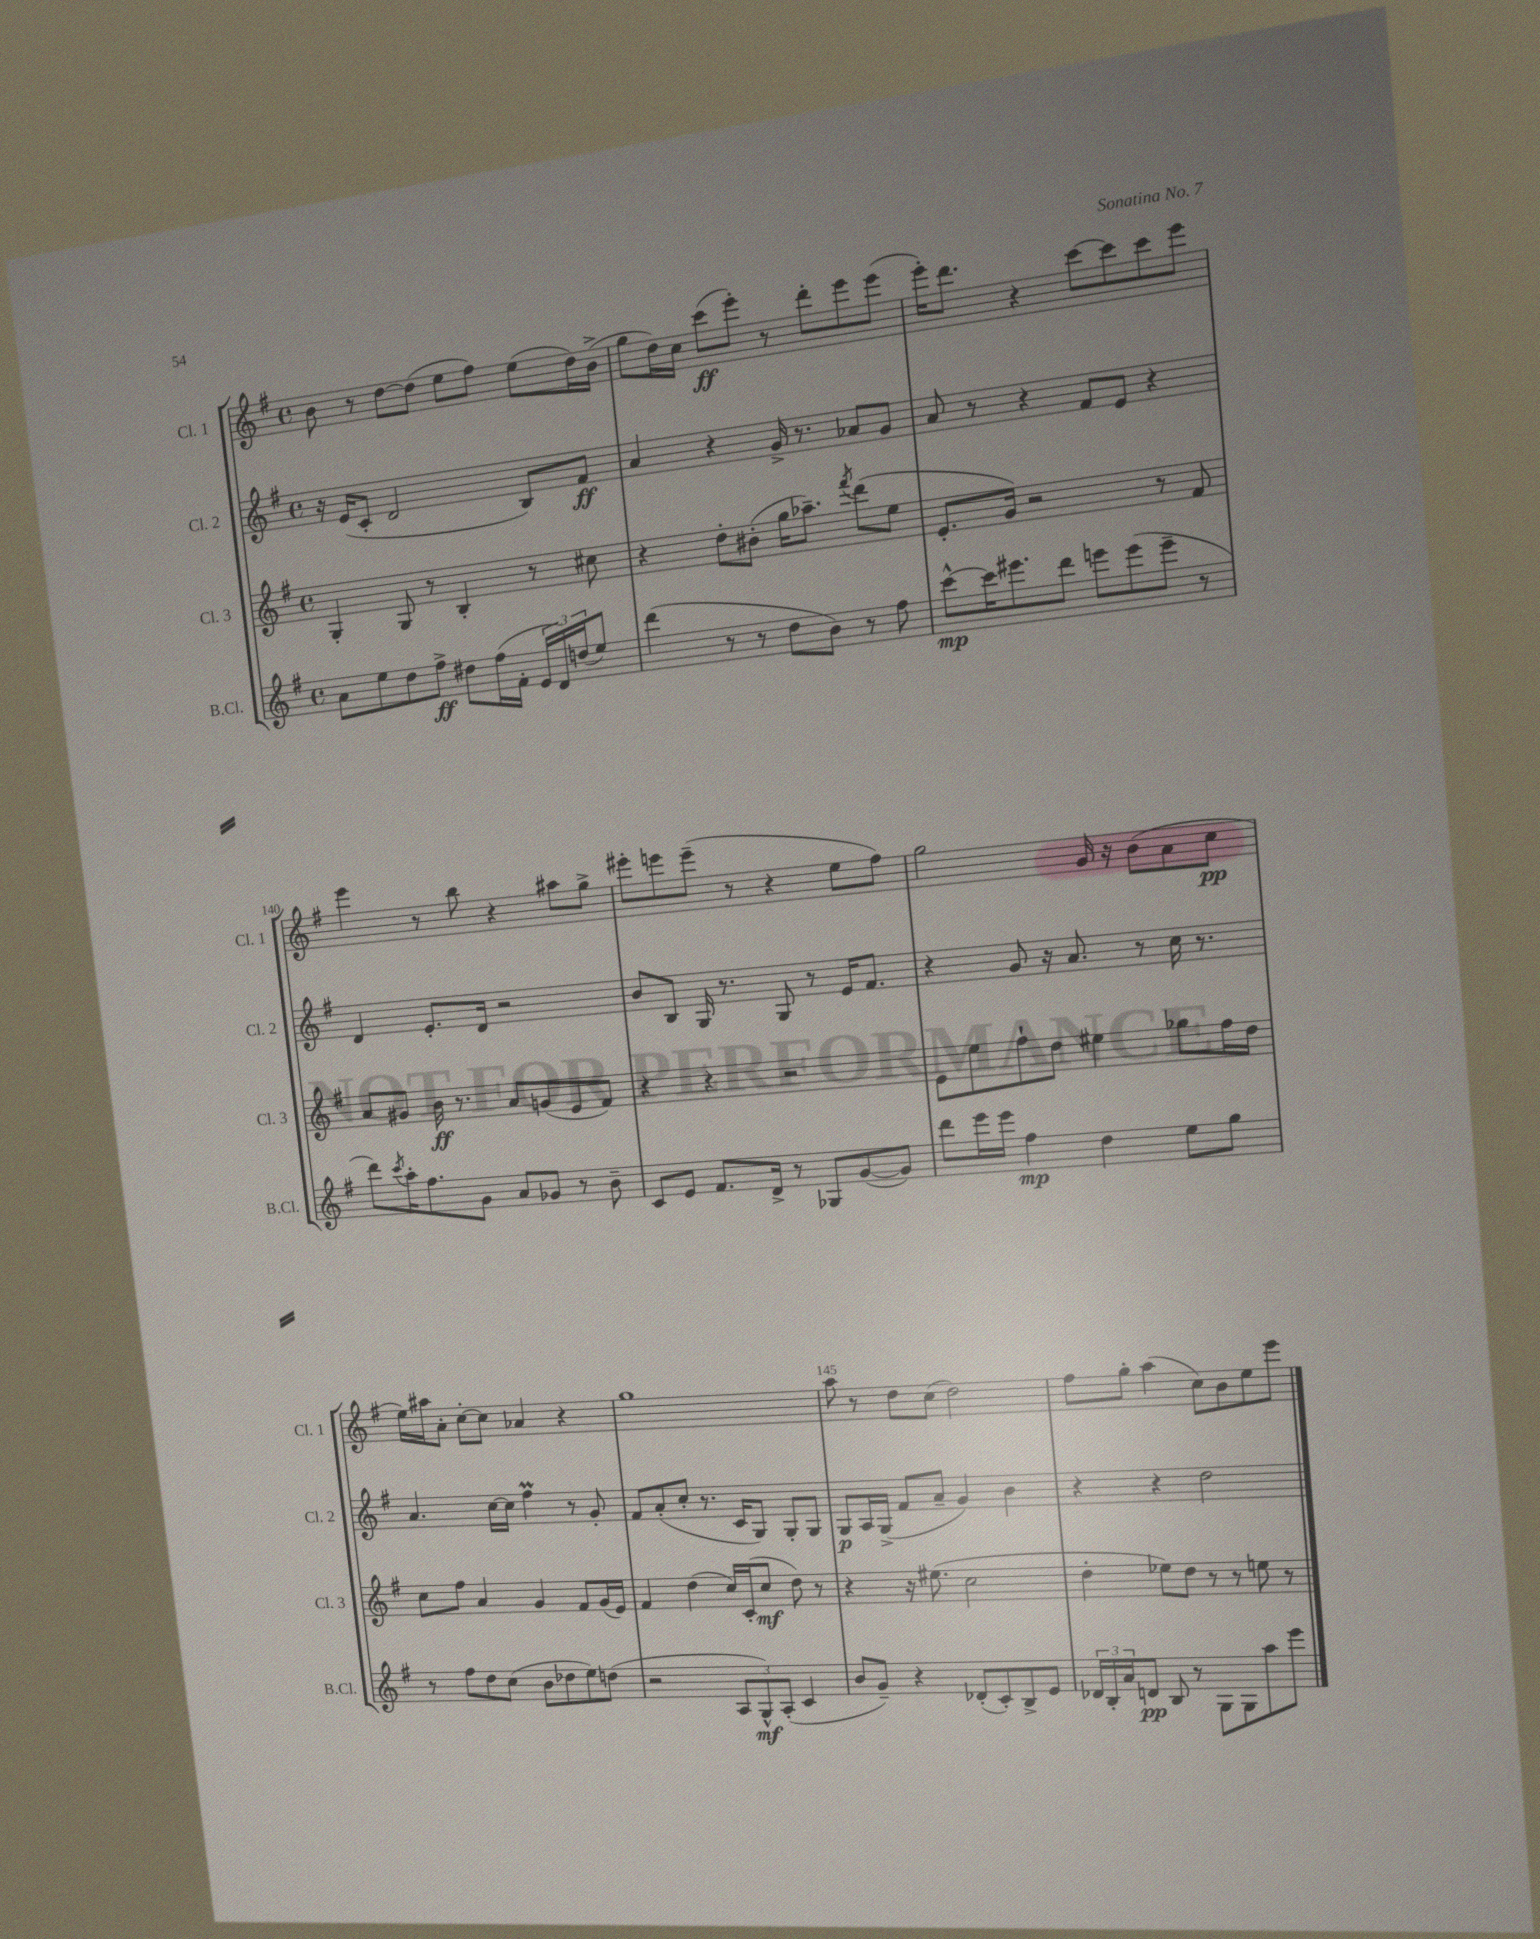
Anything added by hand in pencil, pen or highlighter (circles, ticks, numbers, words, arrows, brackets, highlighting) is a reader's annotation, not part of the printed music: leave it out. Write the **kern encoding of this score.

**kern	**dynam	**kern	**dynam	**kern	**dynam	**kern	**dynam
*part4	*part4	*part3	*part3	*part2	*part2	*part1	*part1
*staff4	*staff4	*staff3	*staff3	*staff2	*staff2	*staff1	*staff1
*I"B.Cl.	*	*I"Cl. 3	*	*I"Cl. 2	*	*I"Cl. 1	*
*I'B.Cl.	*	*I'Cl. 3	*	*I'Cl. 2	*	*I'Cl. 1	*
*clefG2	*	*clefG2	*	*clefG2	*	*clefG2	*
*k[f#]	*	*k[f#]	*	*k[f#]	*	*k[f#]	*
*M4/4	*	*M4/4	*	*M4/4	*	*M4/4	*
*met(c)	*	*met(c)	*	*met(c)	*	*met(c)	*
=137	=137	=137	=137	=137	=137	=137	=137
8a\L	.	4G'/	.	16r	.	8b\	.
.	.	.	.	(16e/KL	.	.	.
8ee\	.	.	.	8c'/J	.	8r	.
8dd\	.	8G/	.	2d/	.	[8dd\L	.
8ff#^\J	ff	8r	.	.	.	(8dd\J]	.
8dd#X\L	.	4B'/	.	.	.	8ee\L	.
(16ff#\L	.	.	.	.	.	8ff#\J)	.
16f#'\JJ	.	.	.	.	.	.	.
24e/LL	.	8r	.	8B/L)	.	(8ee\L	.
24d/)	.	.	.	.	.	.	.
(24ddn/J	.	.	.	.	.	.	.
8ee/J)	.	8cc#X\	.	8f#/J	ff	16dd\L)	.
.	.	.	.	.	.	(16b^\JJ	.
=138	=138	=138	=138	=138	=138	=138	=138
(4ddd\	.	4r	.	4a/	.	8gg\L	.
.	.	.	.	.	.	16dd\L)	.
.	.	.	.	.	.	16cc\JJ	.
8r	.	8dd'\L	.	4r	.	(8ccc\L	ff
8r	.	(8b#X'\J	.	.	.	8eee'\J)	.
8dd\L	.	16gg\KL	.	16g^/	.	8r	.
.	.	8.aa-X~\J)	.	8.r	.	.	.
8b\J)	.	.	.	.	.	8ddd'\L	.
.	.	8qfff#/	.	.	.	.	.
8r	.	(8ddd\L	.	8a-X/L	.	8eee\	.
8ff#\	.	8ee\J	.	8g/J	.	(8eee\J	.
=139	=139	=139	=139	=139	=139	=139	=139
[8ccc^^\L	mp	8.e'/L	.	8a/	.	16eee'\KL)	.
.	.	.	.	.	.	8.ddd\J	.
16ccc\K]	.	.	.	8r	.	.	.
8.eee#X\	.	16g/Jk)	.	.	.	.	.
.	.	2r	.	4r	.	4r	.
8ddd\J	.	.	.	.	.	.	.
8eeen\L	.	.	.	8f#/L	.	[8ccc\L	.
(8eee\	.	.	.	8e/J	.	8ccc\]	.
8eee~\J	.	8r	.	4r	.	8ccc\	.
8r	.	8f#/	.	.	.	8eee\J	.
!!LO:LB:g=z
=140	=140	=140	=140	=140	=140	=140	=140
8ddd\L)	.	8a/L	.	4d/	.	4eee\	.
8qccc/	.	.	.	.	.	.	.
16aa'\K	.	8g#X/J	.	.	.	.	.
8.ff#\	.	.	.	.	.	.	.
.	.	16b\	ff	8.e'/L	.	8r	.
.	.	8.r	.	.	.	.	.
8g\J	.	.	.	.	.	8bb\	.
.	.	.	.	16d/Jk	.	.	.
8a/L	.	8a/L	.	2r	.	4r	.
8g-X/J	.	(8gn/	.	.	.	.	.
8r	.	8e/	.	.	.	8aa#X\L	.
8b~\	.	8f#/J)	.	.	.	8gg^\J	.
=141	=141	=141	=141	=141	=141	=141	=141
8c/L	.	4r	.	8b/L	.	8eee#X'\L	.
8e/J	.	.	.	8B/J	.	8eeen\	.
8.f#/L	.	4r	.	16G/	.	(8eee~\J	.
.	.	.	.	8.r	.	.	.
.	.	.	.	.	.	8r	.
16d^/Jk	.	.	.	.	.	.	.
8r	.	2r	.	8G/	.	4r	.
8G-X/L	.	.	.	8r	.	.	.
([8g/	.	.	.	16e/KL	.	8ee\L	.
.	.	.	.	8.f#/J	.	.	.
8g/J])	.	.	.	.	.	8ff#\J)	.
=142	=142	=142	=142	=142	=142	=142	=142
8ddd\L	.	8e\L	.	4r	.	2gg\	.
16eee\L	.	8ee\	.	.	.	.	.
16eee\JJ	.	.	.	.	.	.	.
4ff#\	mp	8ff#`\	.	8g/	.	.	.
.	.	8dd\J	.	16r	.	.	.
.	.	.	.	8.a/	.	.	.
4dd\	.	4ee#X\	.	.	.	16g/	.
.	.	.	.	.	.	16r	.
.	.	.	.	8r	.	(8b\L	.
8ee\L	.	8gg-X\L	.	16cc\	.	8a\	.
.	.	.	.	8.r	.	.	.
8gg\J	.	16ff#\L	.	.	.	8cc\J	pp
.	.	16dd\JJ	.	.	.	.	.
!!LO:LB:g=z
=143	=143	=143	=143	=143	=143	=143	=143
8r	.	8cc\L	.	4.a/	.	16ee\LL)	.
.	.	.	.	.	.	16aa#X\J	.
8ff#\L	.	8ff#\J	.	.	.	8a'\J	.
8dd\	.	4a/	.	.	.	[8cc'\L	.
(8cc\J	.	.	.	[16cc\LL	.	8cc\J]	.
.	.	.	.	16cc\JJ]	.	.	.
8b\L	.	4g/	.	4ff#m\	.	4a-X/	.
8dd-X\	.	.	.	.	.	.	.
8ee\)	.	8f#/L	.	8r	.	4r	.
(8ddn\J	.	(16g/L	.	8g'/	.	.	.
.	.	16e/JJ)	.	.	.	.	.
=144	=144	=144	=144	=144	=144	=144	=144
2r	.	4f#/	.	8f#/L	.	1gg	.
.	.	.	.	(8a'/	.	.	.
.	.	(4dd\	.	8cc'/J	.	.	.
.	.	.	.	8.r	.	.	.
12A/L	.	16cc/LL)	.	.	.	.	.
.	.	(16c'/J	.	16c/KL	.	.	.
12G^^/)	mf	.	.	.	.	.	.
.	.	8cc/J	mf	8G/J)	.	.	.
(12A'/J	.	.	.	.	.	.	.
4c/	.	8dd\)	.	8G'/L	.	.	.
.	.	8r	.	8G/J	.	.	.
=145	=145	=145	=145	=145	=145	=145	=145
8b/L	.	4r	.	8G/L	p	8aa\	.
8g~/J)	.	.	.	16A/L	.	8r	.
.	.	.	.	(16G^/JJ	.	.	.
4r	.	16r	.	8f#/L	.	8dd\L	.
.	.	(8.ee#X\	.	.	.	.	.
.	.	.	.	8a~/J	.	(8cc\J	.
(8d-X'/L	.	2cc\	.	4g/)	.	2dd\)	.
8c'/)	.	.	.	.	.	.	.
8B^/	.	.	.	4b\	.	.	.
8e/J	.	.	.	.	.	.	.
=146	=146	=146	=146	=146	=146	=146	=146
24d-X/LL	.	4dd'\	.	4r	.	8ff#\L	.
24B'/	.	.	.	.	.	.	.
24a/J	.	.	.	.	.	.	.
8dn/J	pp	.	.	.	.	8gg'\J	.
8B/	.	8ee-X\L)	.	4r	.	(4aa\	.
8r	.	8dd\J	.	.	.	.	.
8G\L	.	8r	.	2dd\	.	8cc\L)	.
8G\	.	8r	.	.	.	8b\	.
8aa\	.	8een\	.	.	.	8ee\	.
8eee\J	.	8r	.	.	.	8eee\J	.
==	==	==	==	==	==	==	==
*-	*-	*-	*-	*-	*-	*-	*-
